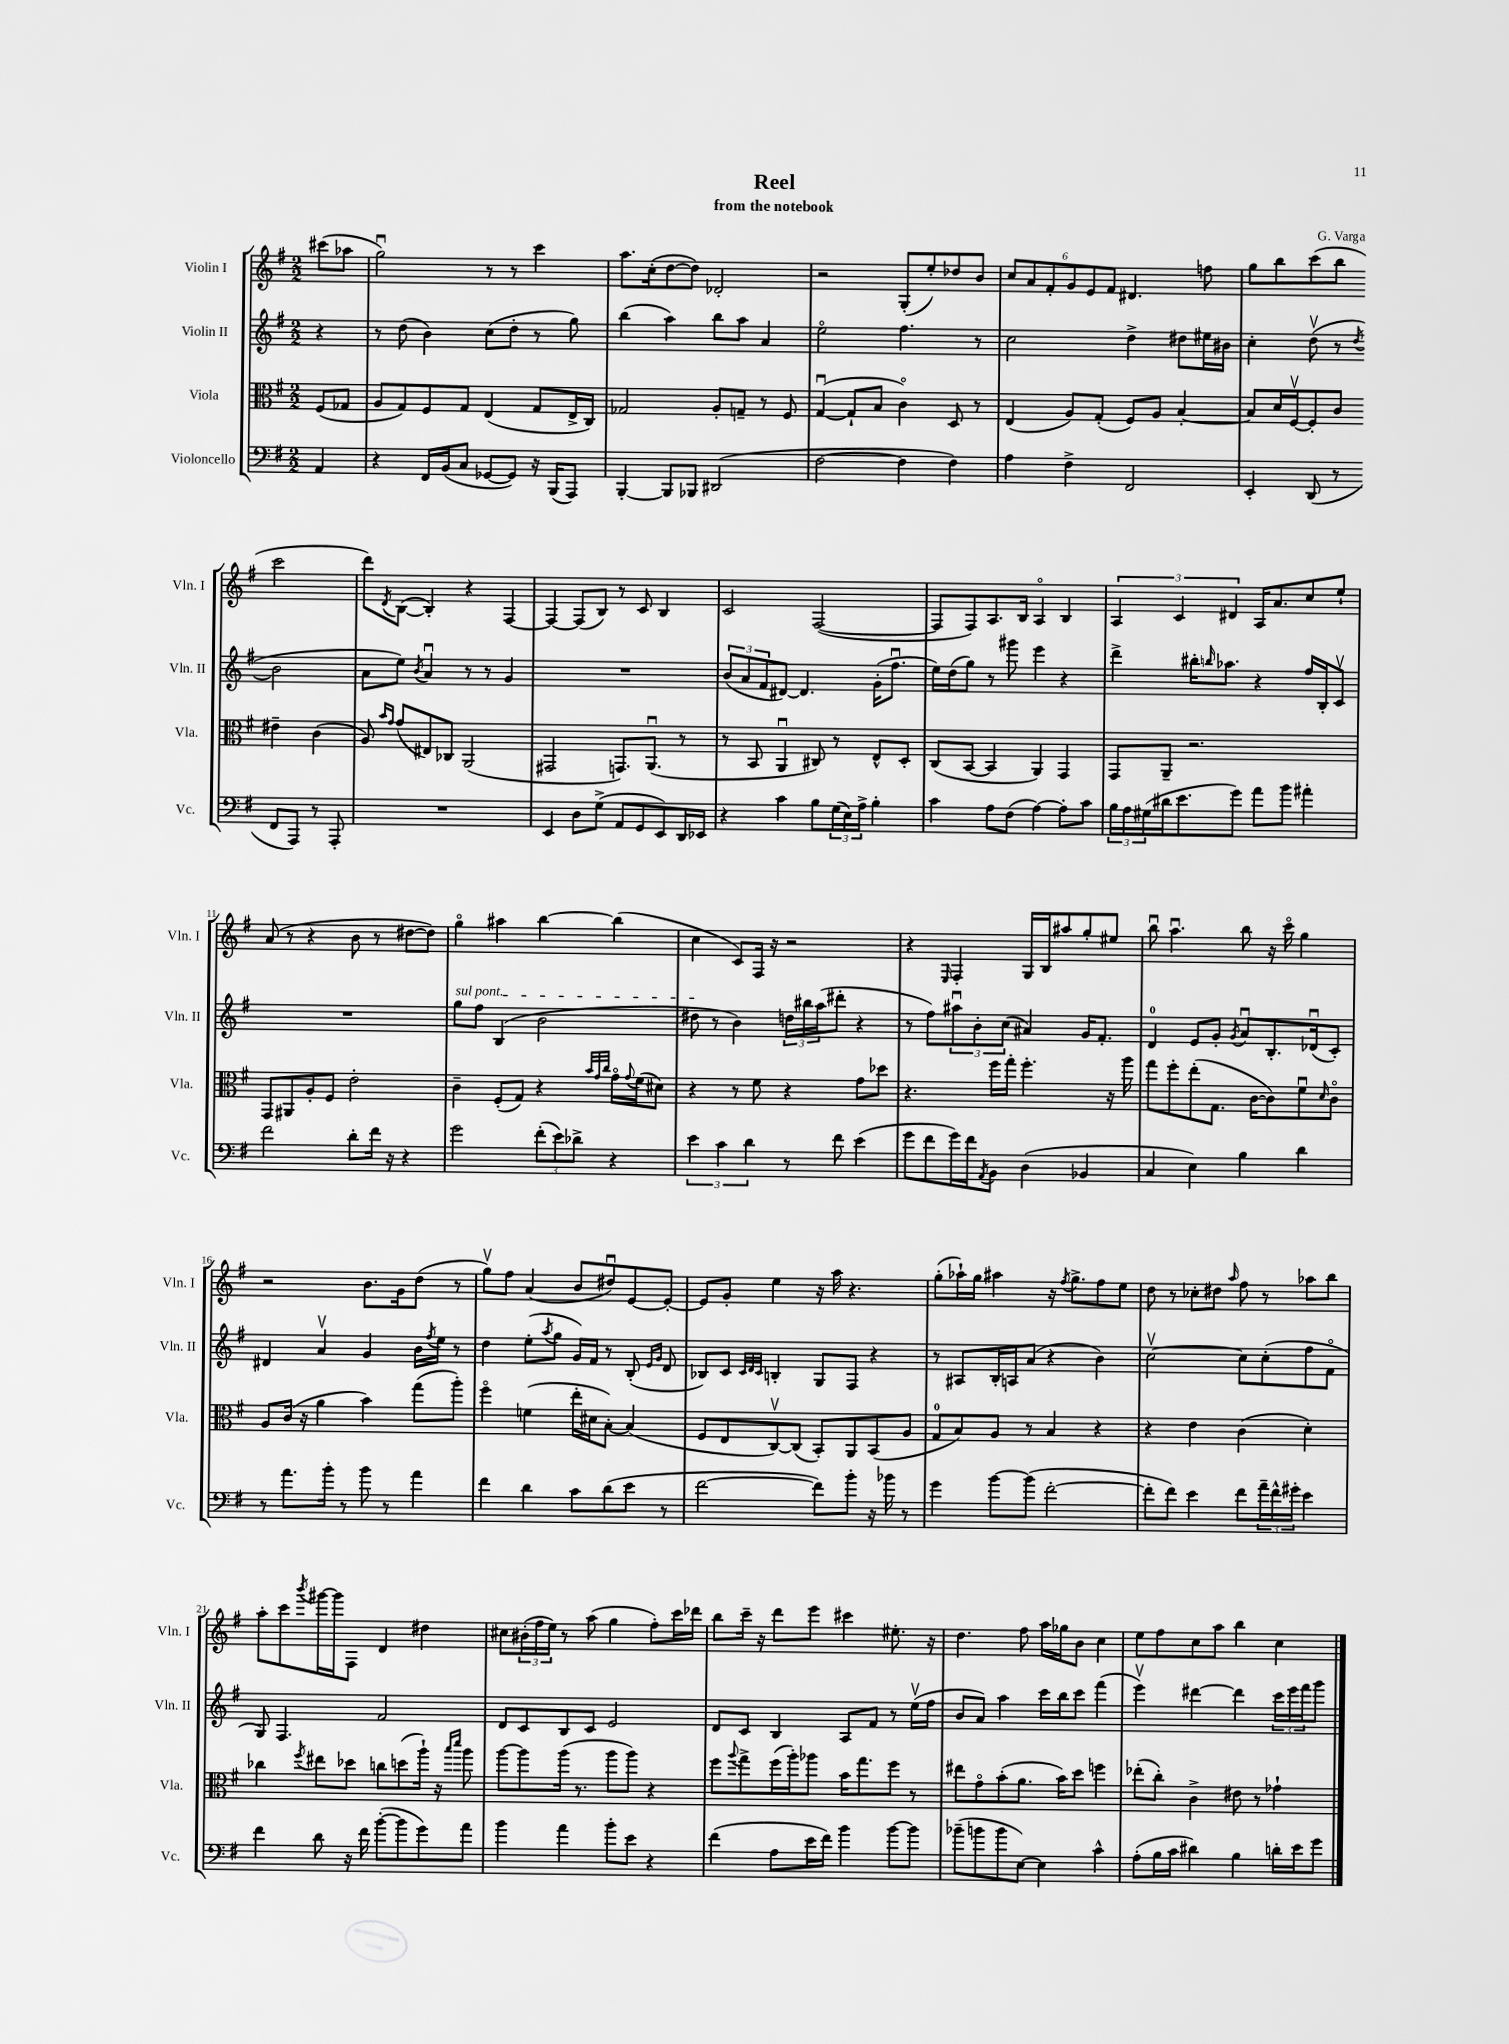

**kern	**kern	**kern	**kern
*staff4	*staff3	*staff2	*staff1
*clefF4	*clefC3	*clefG2	*clefG2
*k[f#]	*k[f#]	*k[f#]	*k[f#]
*M2/2	*M2/2	*M2/2	*M2/2
4AA/	(8F#/L	4r	(8ccc#\L
.	8G-/J	.	8aa-\J
=	=	=	=
4r	8A/L	8r	2ggu\)
.	8G/)	(8dd\	.
16FF#/LL	8F#/	4b\)	.
(16BB/J	.	.	.
8C/J	8G/J	.	.
[8GG-/L	(4E/	(8cc\L	8r
8GG-/]J)	.	8dd'\J	8r
16r	8G/L	8r	4ccc\
(16BBB/LK	.	.	.
8AAA/J)	16E^/L	8gg\)	.
.	16C/JJ)	.	.
=	=	=	=
[4BBB'/	2G-/	(4bb\	8.aa\L
.	.	.	(16cc'\k
8BBB/]L	.	4aa\)	[8dd\
8BBB-/J	.	.	8dd\]J)
(2DD#/	8A'/L	8bb\L	2d-'/
.	8G~/J	8aa\J	.
.	8r	4a/	.
.	8F#/	.	.
=	=	=	=
[2F#\	([4Gu/	2eeo\	2r
.	8G`/]L	.	.
.	8B/J	.	.
4F#\]	4co\)	4.ff#\	(8G'/L
.	.	.	8ee'/)
4F#\)	8D/	.	8dd-/
.	8r	8r	8b/J
=	=	=	=
4A\	(4E/	2cc\	12cc/L
.	.	.	12a/
.	.	.	12f#'/
4F#^\	8A/L)	.	12g/
.	.	.	12e/
.	(8G'/J	.	.
.	.	.	12f#/J
2FF#/	8F#/L)	4dd^\	4.d#/
.	8A/J	.	.
.	[4B'/	8dd#\L	.
.	.	16ee#\L	8ff\
.	.	16b#\JJ	.
=	=	=	=
4EE'/	8B/]L	4cc'\	8gg\L
.	16d/L	.	8bb\
.	[16F#v/J	.	.
(8DD/	8F#'/]	(8ddv\	(8ccc\
8r	8c/J	8r	8bb\J
.	.	8qdd/	.
8FF#/L	4e#~\	2b\	2ccc\
8AAA/J)	.	.	.
8r	(4c\	.	.
8AAA'/	.	.	.
=	=	=	=
1r	8A/)	8a\L	8ddd\L)
.	16qqb/LL	.	.
.	16qqg/JJ	.	8qd/
.	(8g/L	8ee\J)	([8B\J
.	.	8qb/	.
.	8E#/)	4au/	4B'/])
.	8C-/J	.	.
.	(2AA/	8r	4r
.	.	8r	.
.	.	4g/	[4F#/
=	=	=	=
4EE/	2GG#/	1r	4F#/_
8D\L	.	.	(8F#/]L
(8G^\J	.	.	8B/J)
8AA/L	8.GG/L)	.	8r
8GG/	.	.	8c/
.	(8.AAu/J	.	.
8EE/)	.	.	4B/
16DD/L	8r	.	.
16EE-/JJ	.	.	.
=	=	=	=
4r	8r	(12b/L	2c/
.	.	12a/	.
.	8BB/	.	.
.	.	12f#/	.
4c\	4AAu/	[8d#/J)	.
.	.	4.d#/]	.
8B\L	8C#/)	.	([2F#/
(24G\L	8r	.	.
24E\)	.	.	.
24A^\JJ	.	.	.
4B'\	8E^^/L	(16g'\LK	.
.	.	8.ff#u\J	.
.	8D'/J	.	.
=	=	=	=
4c\	(8C/L	16ee\LL)	8F#/]L
.	.	(16dd\J	.
.	[8BB/J	8gg\J)	8F#/)
8A\L	4BB/]	8r	8.A/
(8F#\J	.	8ggg#\	.
.	.	.	16B/Jk
[4A\)	4AA/)	4eee\	4Ao/
8A'\]L	4GG/	4r	4B/
8c\J	.	.	.
=	=	=	=
24B\LL	8GG/L	4ddd^\	6A/
24A\	.	.	.
(24G#\	.	.	.
16d#\J	8AA~/J	.	.
.	.	.	6c/
8.e\	.	.	.
.	2.r	16bb#'\LK	.
.	.	16qqbb/	.
.	.	8.aa-\J	.
.	.	.	6d#/
8g\J)	.	.	.
8a\L	.	4r	16A/LK
.	.	.	8.a/
8b\J	.	.	.
4a#'\	.	16ff#/LL	8cc/
.	.	16B'/J	.
.	.	8cv/J	8ee`/J
=	=	=	=
2f#\	8GG/L	1r	(8a/
.	8AA#/	.	8r
.	8A'/	.	4r
.	8F#/J	.	.
8d'\L	2e'\	.	8b\
16f#\Jk	.	.	8r
16r	.	.	.
4r	.	.	[8dd#\L
.	.	.	8dd#\]J)
=	=	=	=
2g\	4c~\	8gg\L	4ggo\
.	.	8ff#\J	.
.	(8F#'/L	(4B/	4aa#\
.	8G/J)	.	.
(12f#'\L	4r	2b\	[4bb\
12e\)	.	.	.
12d-^\J	.	.	.
.	32qqb/LLL	.	.
.	32qqg/	.	.
.	32qqcc/JJJ	.	.
4r	16go\LL	.	(4bb\]
.	8qqg/	.	.
.	(16f#\J	.	.
.	8d#\J)	.	.
=	=	=	=
6e\	4r	8dd#\	4cc\
.	.	8r	.
6c\	.	.	.
.	8r	4b\)	8c/L)
6d\	.	.	.
.	8f#\	.	16F#/Jk
.	.	.	16r
8r	4r	24dd\LL	2r
.	.	24bb#\	.
.	.	(24aa\J	.
8f#\	.	8ddd#'\J	.
(4e\	8g\L	4r	.
.	8dd-\J	.	.
=	=	=	=
8g\L	4.r	8r	4r
8f#\	.	8ff#\L)	.
.	.	.	16qqE/
16g\L)	.	12aa#u\	4F#'/
16f#\J	.	.	.
.	.	12b'\	.
8qAA/	.	.	.
8BB\J	16ff#\LL	.	.
.	.	(12cc\J	.
.	16gg'\JJ	.	.
(4D\	4.ff#'\	4a#/)	16G/LL
.	.	.	16B/J
.	.	.	8aa#/
4BB-/	.	16g/LK	8gg'/
.	.	8.f#'/J	.
.	16r	.	8ee#/J
.	16aa\	.	.
=	=	=	=
4C/	8gg\L	4d/	8bbu\
.	8ff#'\	.	4.aau\
4E\)	(8ee'\	8e/L	.
.	8.G\J	8g'/J	.
.	.	8qg/	.
4B\	.	8au/L	8bb\
.	[16c\LK	.	.
.	8c\])	8.B'/	16r
.	.	.	16ccco\
4d\	8f#u\	.	4gg\
.	.	(16d-u/k	.
.	16qqd/	.	.
.	8co\J	8c'/J)	.
=	=	=	=
8r	8A/L	4d#/	2r
8.a\L	(16c/Jk	.	.
.	16r	.	.
.	4a\	4av/	.
16b'\Jk	.	.	.
8r	.	.	.
8b\	4b\)	4g/	8.b\L
8r	.	.	.
.	.	.	16g\k
4a\	(8gg\L	16b\LL	(8dd\J
.	.	8qff#/	.
.	.	16ee\JJ	.
.	8aa'\J)	8r	8r
=	=	=	=
4f#\	4ff#o\	4dd\	8ggv\L)
.	.	.	8ff#\J
4d\	(4f\	(8ee'\L	(4a/
.	.	8qaa/	.
.	.	8gg\J	.
8c\L	16ee'\LL	16g/LL)	8b/L
.	16d#\J	16f#/JJ	.
(8d\	[8B'\J)	8r	8dd#u/)
8e\J	(4B/]	(8B'/	[8e/
.	.	16qqe/LL	.
.	.	16qqg/JJ	.
8r	.	8d/	8e'/_J
=	=	=	=
[2f#\	8F#/L	8B-/L)	8e/]L
.	8E/	8c/J	8g'/J
.	.	32qqc/LLL	.
.	.	32qqd/	.
.	.	32qqc/JJJ	.
.	[8Cv/)	4B'/	4ee\
.	(8C/]J	.	.
8f#\]L)	8BB'/L)	8G/L	16r
.	.	.	16aa\
8b'\J	8AA/	8F#/J	4.r
16r	(8BB/	4r	.
16b-\	.	.	.
8r	8A/J	.	.
=	=	=	=
4g\	8G/L	8r	(8gg'\L
.	8B/)	8A#/L	16aa-`\L)
.	.	.	16gg\JJ
[8b\L	8A/J	16B'/L	4aa#\
.	.	16A/J	.
(8b\]J	8r	(8a/J	.
[2f#'\	4B/	4r	16r
.	.	.	8qff#/
.	.	.	8.gg^\L
.	4r	4b\)	8ff#\
.	.	.	8ee\J
=	=	=	=
8f#'\]L	4r	[2ccv\	8dd\
8f#\J)	.	.	8r
4e\	4e\	.	8cc-'\L
.	.	.	8dd#\J
.	.	.	16qqaa/
8f#\L	(4c\	8cc\]L	8ff#\
24a~\L	.	(8cc'\	8r
24f#^^\	.	.	.
24g#'\JJ	.	.	.
4e\	4d'\)	8ff#\	8aa-\L
.	.	8f#o\J	8bb\J
=	=	=	=
4f#\	4cc-\	8G/)	8aa'\L
.	.	4.F#/	8ccc\
.	8qff#/	.	8qbbb/
8d\	8ee#\L	.	[16ggg#\L
.	.	.	16ggg#\]J
16r	8dd-\J	.	8F#\J
16f#\	.	.	.
([8b'\L	8cc\L	2f#/	4d/
8b\]	(8dd\	.	.
8g\)	16aa`\Jk)	.	4dd#\
.	16r	.	.
.	16qqbb/LL	.	.
.	16qqddd/JJ	.	.
8a\J	8aa\	.	.
=	=	=	=
4b\	[8aa\L	8d/L	8cc#\L
.	8aa\]	8c/	(24b#'\L
.	.	.	24ff#\
.	.	.	24ee\JJ)
4a\	(16aa\Jk	8B/	8r
.	8.r	.	.
.	.	8c/J	(8aa\
8b'\L	8aa\L	2e/	4gg\
8e\J	8aa\J)	.	.
4r	4r	.	8ff#'\L)
.	.	.	16ccc\L
.	.	.	16ddd-\JJ
=	=	=	=
(4f#\	8ff#\L	8d/L	8bb\L
.	8qqaa/	.	.
.	8gg^\	8c/J	16ccc~\Jk
.	.	.	16r
8A\L	(16ff#\L	4B/	8ddd\L
.	16aa'\J)	.	.
16e\L	8aa-\J	.	8eee\J
16f#\JJ)	.	.	.
4b\	16b\LK	8A/L	4ccc#\
.	8.gg\	.	.
.	.	8f#/J	.
[8b\L	8ff#\J	8r	8.ee#'\
8b\]J	8r	(16eev\LL	.
.	.	16ff#\JJ	16r
=	=	=	=
(8b-~\L	8ee#\L	8b/L	4.dd\
8b\	8go\	8a/J)	.
8b\	(8b'\	4aa\	.
[8E\J)	8.a\J	.	8ff#\
4E\]	.	16ccc\LL	16aa\LL
.	16b\LK)	16bb\J	16gg-\J
.	8dd\J	8ccc\J	8b\J
4c^^\	4ff\	(4fff#\	4cc\
=	=	=	=
(8A'\L	(8ee-'\L	4eeev\)	8ee\L
16B\L	8cc'\J)	.	8ff#\
16c\JJ	.	.	.
4d#\)	4c^\	[4ddd#\	8cc\
.	.	.	8aa\J
4B\	8e#\	4ddd#\]	4bb\
.	8r	.	.
16d'\LL	4g-`\	24ccc\LL	4cc\
.	.	24eee\	.
16e\J	.	.	.
.	.	24fff#\J	.
8g\J	.	8ggg\J	.
==	==	==	==
*-	*-	*-	*-
